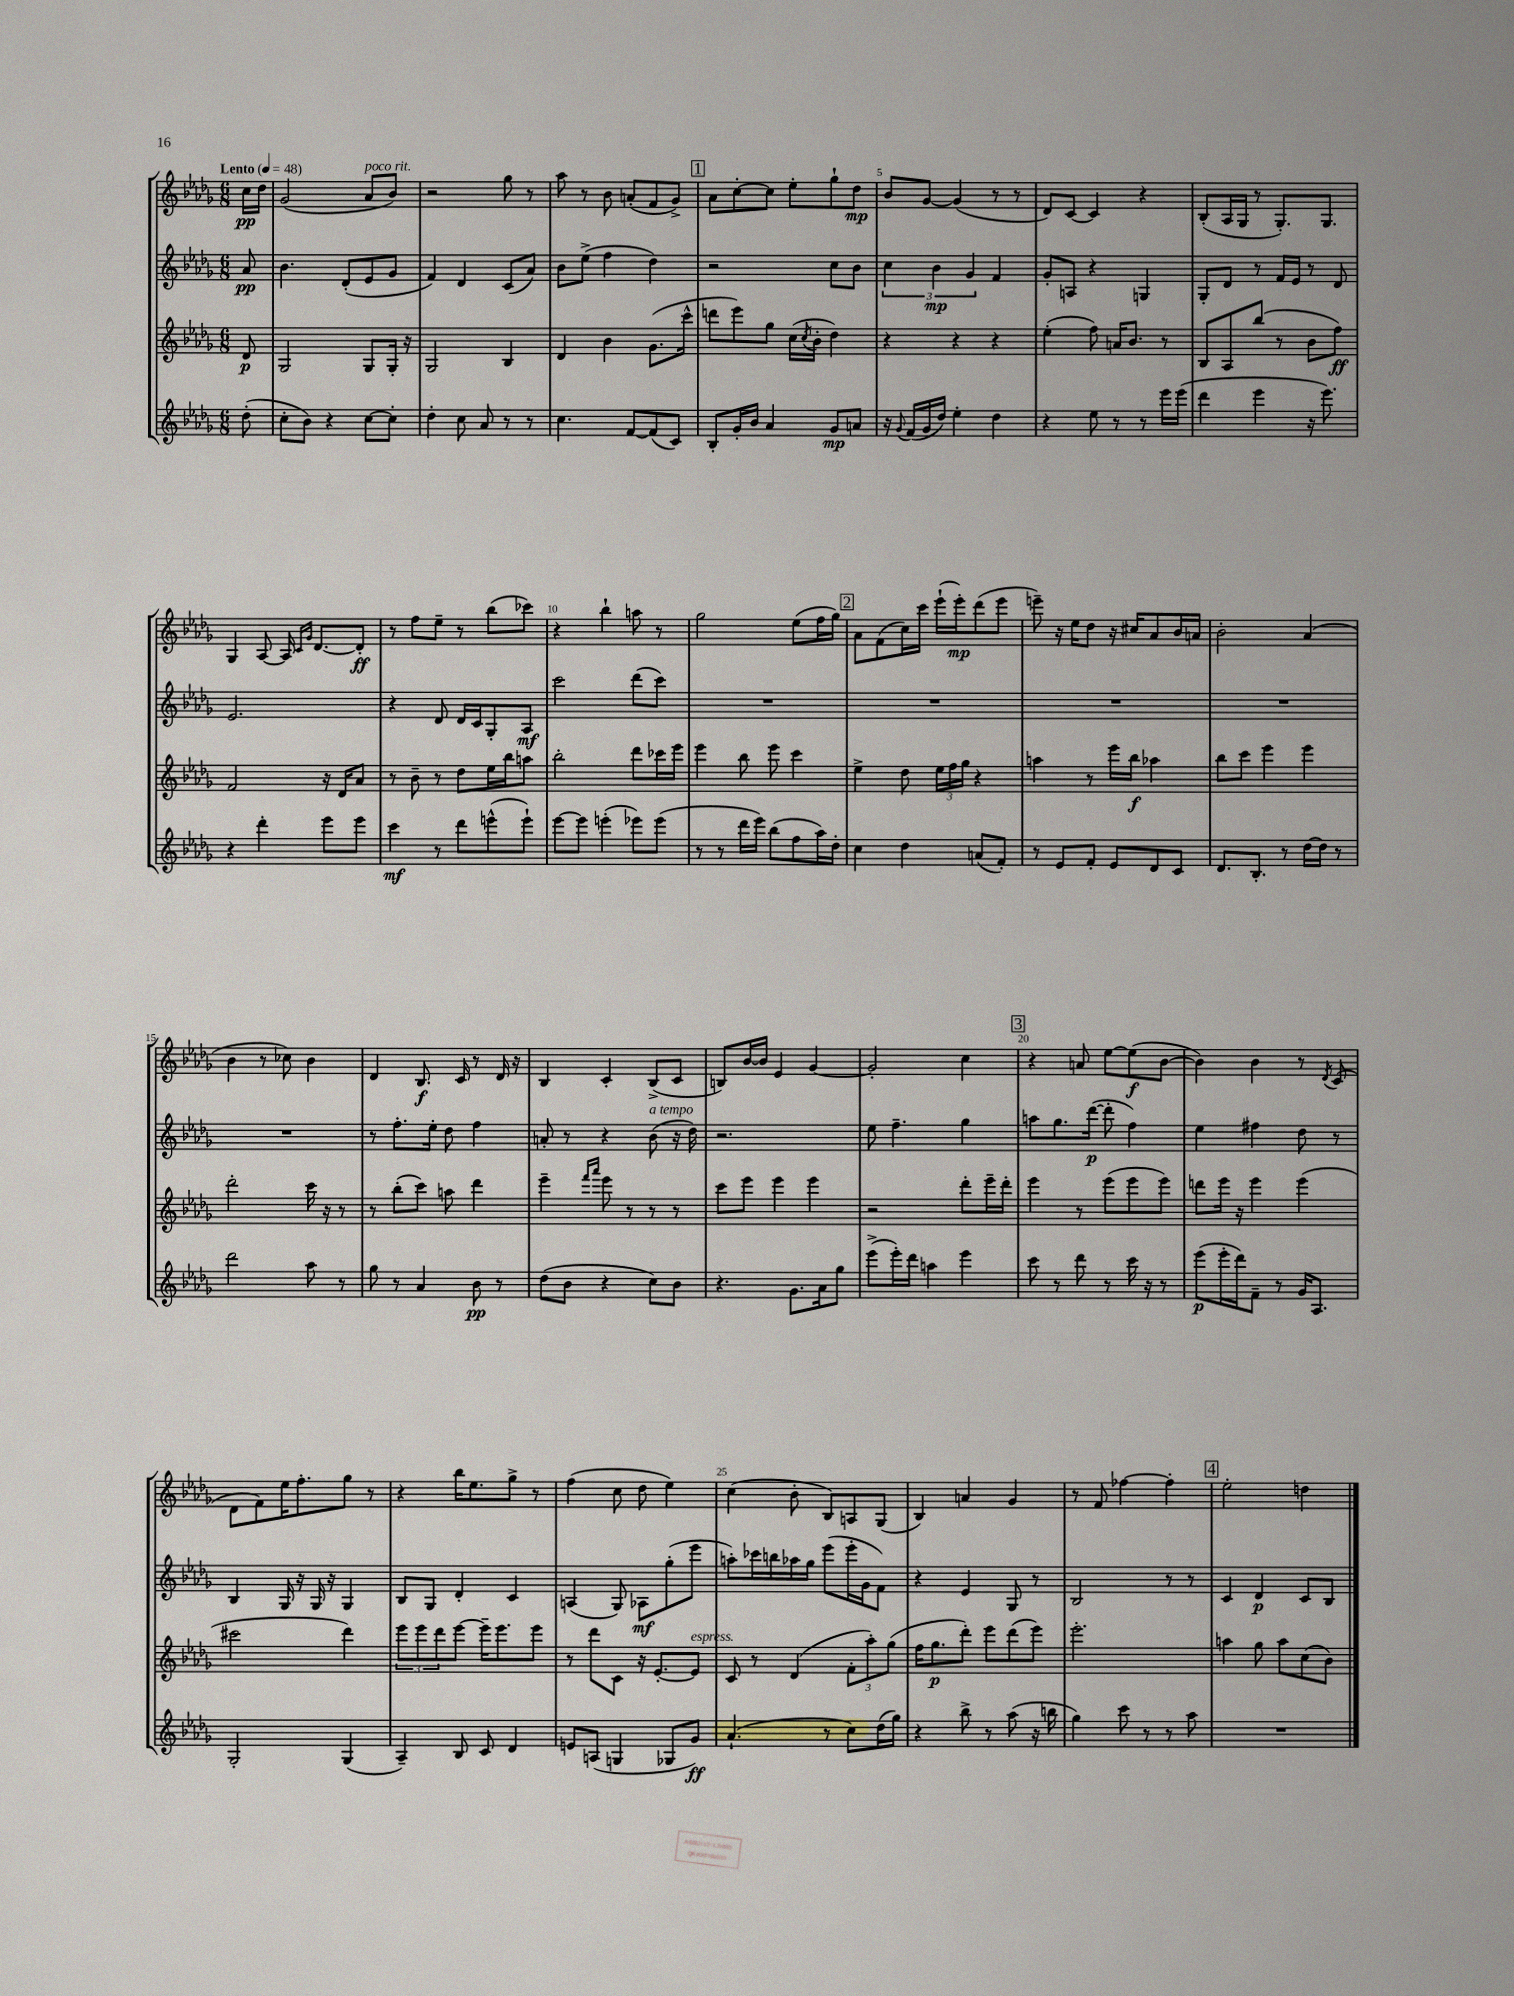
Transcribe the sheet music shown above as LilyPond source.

<<
\new StaffGroup <<
\new Staff = "s0" {
    \clef treble \key des \major \numericTimeSignature \time 6/8 \partial 8 \tempo "Lento" 4 = 48
    c''16\pp des''16 |
    ges'2( aes'8^\markup { \italic "poco rit." } bes'8) |
    r2 ges''8 r8 |
    aes''8 r8 bes'8 a'8-.( f'8 ges'8->) |
    \mark \markup { \box "1" } aes'8 c''8~-. c''8 ees''8-. ges''8-! des''8\mp |
    bes'8 ges'8~ ges'4( r8 r8 |
    des'8) c'8~ c'4 r4 |
    bes8-.( aes16 ges16 r8 ges8.-.) ges8. |
    ges4 aes8~ aes16 \grace { c'16 ges'16 } des'8.~ des'8-.\ff |
    r8 f''8 ees''8-- r8 bes''8( ces'''8) |
    r4 bes''4-! a''8 r8 |
    ges''2 ees''8( f''16 ges''16) |
    \mark \markup { \box "2" } aes'8 f'8( c''16) c'''16 ees'''16-!( ees'''16-.\mp) des'''8( ees'''8 |
    e'''8--) r16 ees''16 des''8 r16 cis''16 aes'8 bes'16 a'16 |
    bes'2-. aes'4( |
    bes'4 r8 ces''8) bes'4 |
    des'4 bes8.\f c'16 r8 des'16 r16 |
    bes4 c'4-. bes8->( c'8 |
    b8) bes'16~ bes'16 ees'4 ges'4~ |
    ges'2-. c''4 |
    \mark \markup { \box "3" } r4 a'8 ees''8~ ees''8\f( bes'8~ |
    bes'4) bes'4 r8 \acciaccatura { des'8 } c'8( |
    des'8 f'8) ees''16 f''8.-. ges''8 r8 |
    r4 bes''16 ees''8. ges''8-> r8 |
    f''4( c''8 des''8 ees''4) |
    c''4( bes'8-. bes8) a8 ges8( |
    bes4) a'4 ges'4 |
    r8 f'8 fes''4~ fes''4-. |
    \mark \markup { \box "4" } ees''2-. d''4 \bar "|." |
}
\new Staff = "s1" {
    \clef treble \key des \major \numericTimeSignature \time 6/8 \partial 8
    aes'8\pp |
    bes'4. des'8-.( ees'8 ges'8 |
    f'4) des'4 c'8( aes'8) |
    bes'8 ees''8->( f''4 des''4) |
    \mark \markup { \box "1" } r2 c''8 bes'8 |
    \tuplet 3/2 { c''4 bes'4\mp ges'4 } f'4 |
    ges'8-. a8 r4 g4 |
    ges8-. des'8 r8 f'16 ees'16 r8 des'8 |
    ees'2. |
    r4 des'8 des'16 c'16 ges8-. aes8\mf |
    c'''2 des'''8( c'''8) |
    R2. |
    \mark \markup { \box "2" } R2. |
    R2. |
    R2. |
    R2. |
    r8 f''8.-. ees''16-. des''8 f''4 |
    a'8-. r8 r4 bes'8^\markup { \italic "a tempo" }( r16 des''16) |
    r2. |
    ees''8 f''4.-- ges''4 |
    \mark \markup { \box "3" } a''8 ges''8. des'''16~\p( des'''8-. f''4) |
    ees''4 fis''4 des''8 r8 |
    bes4 ges16 r16 ges16 r16 ges4 |
    bes8 ges8 des'4-. c'4 |
    a4( ges8) aes8\mf ges''8-.( ees'''8 |
    a''8-.) ces'''16 b''16 aes''16 ges''16 ees'''8( ees'''16-. ges'16 f'8) |
    r4 ees'4 ges8 r8 |
    bes2 r8 r8 |
    \mark \markup { \box "4" } c'4 des'4\p c'8 bes8 \bar "|." |
}
\new Staff = "s2" {
    \clef treble \key des \major \numericTimeSignature \time 6/8 \partial 8
    des'8\p |
    ges2 ges8 ges16-. r16 |
    ges2 bes4 |
    des'4 bes'4 ges'8.( c'''16-^ |
    \mark \markup { \box "1" } d'''8 ees'''8) ges''8 c''16( \acciaccatura { c''8 } bes'16-. des''4) |
    r4 r4 r4 |
    ees''4-.( f''8) a'16 bes'8. r8 |
    bes8 aes8 bes''8( r8 bes'8 f''8\ff) |
    f'2 r16 des'16 aes'8 |
    r8 bes'8-- r8 des''8 ees''16 bes''16 a''8 |
    bes''2-. des'''8 ces'''16 ees'''16 |
    ees'''4 bes''8 ees'''8 c'''4 |
    \mark \markup { \box "2" } ees''4-> des''8 \tuplet 3/2 { ees''16 f''16 ges''16 } r4 |
    a''4 r8 ees'''16 bes''16\f aes''4 |
    bes''8 c'''8 ees'''4 ees'''4 |
    des'''2-. c'''16 r16 r8 |
    r8 bes''8-.( c'''8) a''8 des'''4 |
    ees'''4-- \grace { f'''16 aes'''16 } ees'''8 r8 r8 r8 |
    c'''8 ees'''8 ees'''4 ees'''4 |
    r2 des'''8-. ees'''16-- des'''16-. |
    \mark \markup { \box "3" } ees'''4 r8 ees'''8( ees'''8 ees'''8) |
    d'''8 ees'''16 r16 ees'''4 ees'''4( |
    cis'''2 des'''4) |
    \tuplet 3/2 { ees'''8 ees'''8 des'''8 } ees'''8~ ees'''16-- ees'''8. ees'''8 |
    r8 des'''8 c'8 r16 ees'8.~-. ees'8^\markup { \italic "espress." } |
    c'8 r8 des'4( \tuplet 3/2 { f'8-. aes''8-.) ges''8( } |
    f''16 ges''8.\p des'''8-.) ees'''8 des'''8( ees'''8) |
    ees'''2.-. |
    \mark \markup { \box "4" } a''4 ges''8 a''8 c''8( bes'8) \bar "|." |
}
\new Staff = "s3" {
    \clef treble \key des \major \numericTimeSignature \time 6/8 \partial 8
    des''8-.( |
    c''8-. bes'8) r4 c''8~ c''8-. |
    des''4-. c''8 aes'8 r8 r8 |
    c''4. f'8~ f'8( c'8) |
    \mark \markup { \box "1" } bes8-. ges'16-. bes'16 aes'4 ges'8\mp a'8 |
    r16 \appoggiatura { ges'8 } f'16( ges'16 des''16) ees''4-. des''4 |
    r4 ees''8 r8 r8 ees'''16 ees'''16( |
    des'''4 ees'''4 r16 ees'''8.) |
    r4 des'''4-. ees'''8 ees'''8 |
    c'''4\mf r8 des'''8 e'''8-^( e'''8-!) |
    ees'''8~ ees'''8 e'''4-.( ees'''8) ees'''8( |
    r8 r8 des'''16 ees'''16) bes''8( f''8 aes''16) des''16-. |
    \mark \markup { \box "2" } c''4 des''4 a'8( f'8-.) |
    r8 ees'8 f'8-. ees'8 des'8 c'8 |
    des'8. bes8.-. r8 des''16~ des''16 r8 |
    des'''2 aes''8 r8 |
    ges''8 r8 aes'4 bes'8\pp r8 |
    des''8( bes'8 r4 c''8) bes'8 |
    r4. ges'8. aes'16 ges''8 |
    ees'''8->( ees'''16-.) des'''16 a''4 ees'''4 |
    \mark \markup { \box "3" } c'''8 r8 des'''8 r8 c'''16 r16 r8 |
    ees'''8\p( ees'''16-. des'''16) f'8-- r8 ges'16 aes8. |
    ges2-. ges4( |
    aes4--) bes8 c'8 des'4 |
    e'8 a8( g4 ges8 ges'8\ff) |
    aes'4.-!( r8 c''8) des''16( ges''16) |
    r4 bes''8-> r8 aes''8( r16 b''16 |
    ges''4) c'''8 r8 r8 aes''8 |
    \mark \markup { \box "4" } R2. \bar "|." |
}
>>
>>
\layout { \context { \Score \override BarNumber.break-visibility = ##(#f #t #t) barNumberVisibility = #(every-nth-bar-number-visible 5) } }
